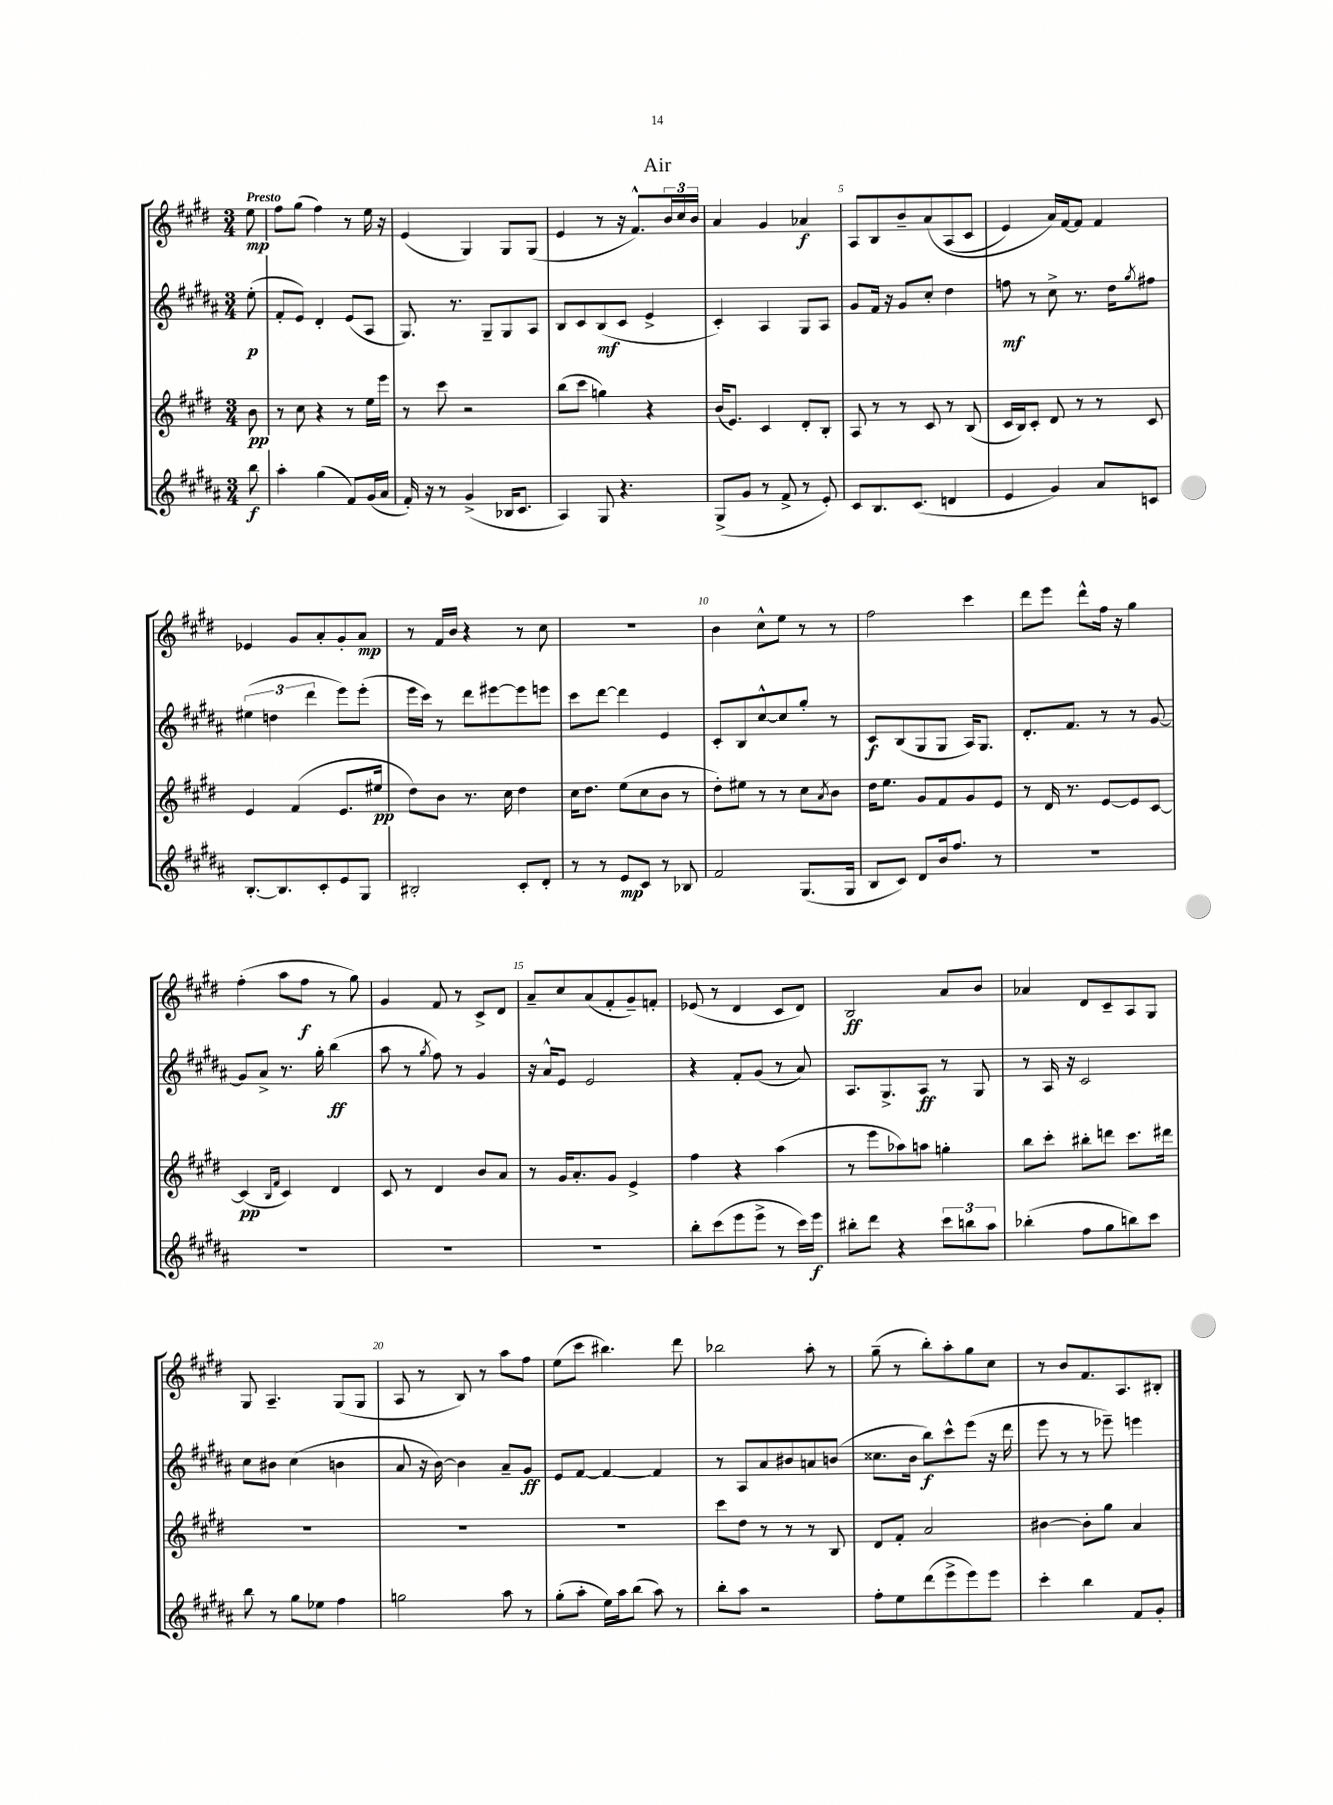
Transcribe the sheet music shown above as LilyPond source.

\header { title = "Air" }
<<
\new StaffGroup <<
\new Staff = "s0" {
    \clef treble \key e \major \numericTimeSignature \time 3/4 \partial 8 \tempo "Presto"
    e''8\mp |
    fis''8 gis''8( fis''4) r8 e''16 r16 |
    e'4( gis4) gis8 gis8( |
    e'4 r8 r16 fis'8.-^) \tuplet 3/2 { b'16 cis''16 b'16 } |
    a'4 gis'4 aes'4\f |
    a8 b8 b'8-- a'8\( a8( cis'8 |
    e'4) a'16\) fis'16~ fis'8 fis'4 |
    ees'4 gis'8 a'8-. gis'8-. a'8\mp |
    r8 fis'16 b'16 r4 r8 cis''8 |
    R2. |
    b'4 cis''8-^ e''8 r8 r8 |
    fis''2 cis'''4 |
    dis'''8 e'''8 dis'''8-^ fis''16 r16 gis''4 |
    fis''4-.( a''8 fis''8\f r8 gis''8) |
    gis'4 fis'8 r8 cis'8-> dis'8 |
    a'8-- cis''8 a'8( fis'8-. gis'8--) f'8-. |
    ees'8( r8 dis'4 cis'8 dis'8) |
    b2\ff a'8 b'8 |
    aes'4 dis'8 cis'8-- a8 gis8 |
    gis8 a4.-- gis8( gis8 |
    a8 r8 b8) r8 a''8 fis''8 |
    e''8( cis'''8 bis''4.) dis'''8 |
    bes''2 a''8-. r8 |
    gis''8--( r8 b''8-.) a''8-. gis''8 cis''8 |
    r8 b'8 fis'8. a8. bis8-. \bar "|." |
}
\new Staff = "s1" {
    \clef treble \key b \major \numericTimeSignature \time 3/4 \partial 8
    e''8-.\p( |
    fis'8-. e'8) dis'4-. e'8( ais8 |
    gis8.) r8. gis8-- gis8 ais8 |
    b8 cis'8 b8\mf( cis'8 e'4-> |
    cis'4-.) ais4 gis8 ais8 |
    gis'8 fis'16 r16 gis'8 cis''8-. dis''4 |
    f''8\mf r8 cis''8-> r8. dis''16 \acciaccatura { gis''8 } fis''8 |
    \tuplet 3/2 { eis''4( d''4 dis'''4 } e'''8) e'''8-.( |
    e'''16 cis'''16) r8 dis'''8 eis'''8~ eis'''8 e'''8 |
    cis'''8 dis'''8~ dis'''4 e'4 |
    cis'8-. b8 cis''8~-^ cis''8 gis''8-. r8 |
    cis'8\f b8( gis8 gis8 ais16) gis8. |
    dis'8.-. fis'8. r8 r8 gis'8~ |
    gis'8 ais'8-> r8. gis''16-. b''4\ff( |
    ais''8 r8 \acciaccatura { gis''8 } fis''8) r8 gis'4 |
    r16 ais'16-^ e'8 e'2 |
    r4 fis'8-. gis'8( r8 ais'8) |
    ais8. gis8.-> ais8\ff r8 gis8 |
    r8 ais16 r16 cis'2 |
    cis''8 bis'8 cis''4( b'4 |
    ais'8 r16 b'16~) b'4 ais'8-- gis'8\ff |
    e'8 fis'8~ fis'4~ fis'4 |
    r8 ais8 ais'8 bis'8 a'8 b'8( |
    cisis''8. b'16 b''8\f) cis'''8-^ e'''8( r16 dis'''16 |
    e'''8 r8 r8 ees'''8--) e'''4 \bar "|." |
}
\new Staff = "s2" {
    \clef treble \key e \major \numericTimeSignature \time 3/4 \partial 8
    b'8\pp |
    r8 cis''8 r4 r8 e''16 e'''16 |
    r8 cis'''8 r2 |
    b''8( cis'''8 g''4) r4 |
    b'16( e'8.) cis'4 dis'8-. b8-. |
    a8 r8 r8 cis'8 r8 b8( |
    cis'16 b16) cis'8-. dis'8 r8 r8 cis'8 |
    e'4 fis'4( e'8. eis''16\pp |
    dis''8) b'8 r8. cis''16 dis''4 |
    cis''16 dis''8. e''8( cis''8 b'8 r8 |
    dis''8-.) eis''8 r8 r8 cis''8 \acciaccatura { a'8 } b'8 |
    dis''16 e''8. gis'8 fis'8 gis'8 e'8 |
    r8 dis'16 r8. e'8~ e'8 cis'8~ |
    cis'4\pp( \grace { b16 fis'16 } cis'4) dis'4 |
    cis'8 r8 dis'4 b'8 a'8 |
    r8 gis'16 a'8.-. gis'8 e'4-> |
    fis''4 r4 a''4( |
    r8 e'''8 aes''8) a''8 g''4-. |
    b''8 cis'''8-. bis''8-. d'''8 cis'''8. dis'''16 |
    R2. |
    R2. |
    R2. |
    cis'''8 dis''8 r8 r8 r8 b8 |
    dis'8 fis'8-. a'2 |
    bis'4~ bis'8-. gis''8 a'4 \bar "|." |
}
\new Staff = "s3" {
    \clef treble \key b \major \numericTimeSignature \time 3/4 \partial 8
    b''8\f |
    ais''4-. gis''4( fis'8) gis'16( ais'16 |
    fis'16-.) r16 r8 gis'4->( bes16 cis'8. |
    ais4) gis8 r4. |
    gis8->( gis'8 r8 fis'8-> r8 e'8-.) |
    cis'8 b8. cis'8.( d'4 |
    e'4 gis'4) ais'8 c'8 |
    b8.~-. b8. cis'8-. e'8 gis8 |
    bis2-. cis'8-. dis'8-. |
    r8 r8 e'8\mp cis'8 r8 bes8 |
    fis'2 gis8.( gis16 |
    b8 cis'8) dis'8 b'16 fis''8. r8 |
    R2. |
    R2. |
    R2. |
    R2. |
    b''8-. cis'''8( e'''8 e'''8-> r8 cis'''16) e'''16\f |
    bis''8-. dis'''8 r4 \tuplet 3/2 { cis'''8 b''8 ais''8 } |
    bes''4-.( fis''8 gis''8 b''8) cis'''8 |
    b''8 r8 gis''8 ees''8 fis''4 |
    g''2 ais''8 r8 |
    gis''8-.( ais''8-. e''16) ais''16 b''8( ais''8) r8 |
    b''8-. ais''8 r2 |
    fis''8-. e''8 dis'''8( e'''8-> e'''8) e'''8 |
    cis'''4-. b''4 fis'8 gis'8-. \bar "|." |
}
>>
>>
\layout { \context { \Score \override BarNumber.break-visibility = ##(#f #t #t) barNumberVisibility = #(every-nth-bar-number-visible 5) } }
